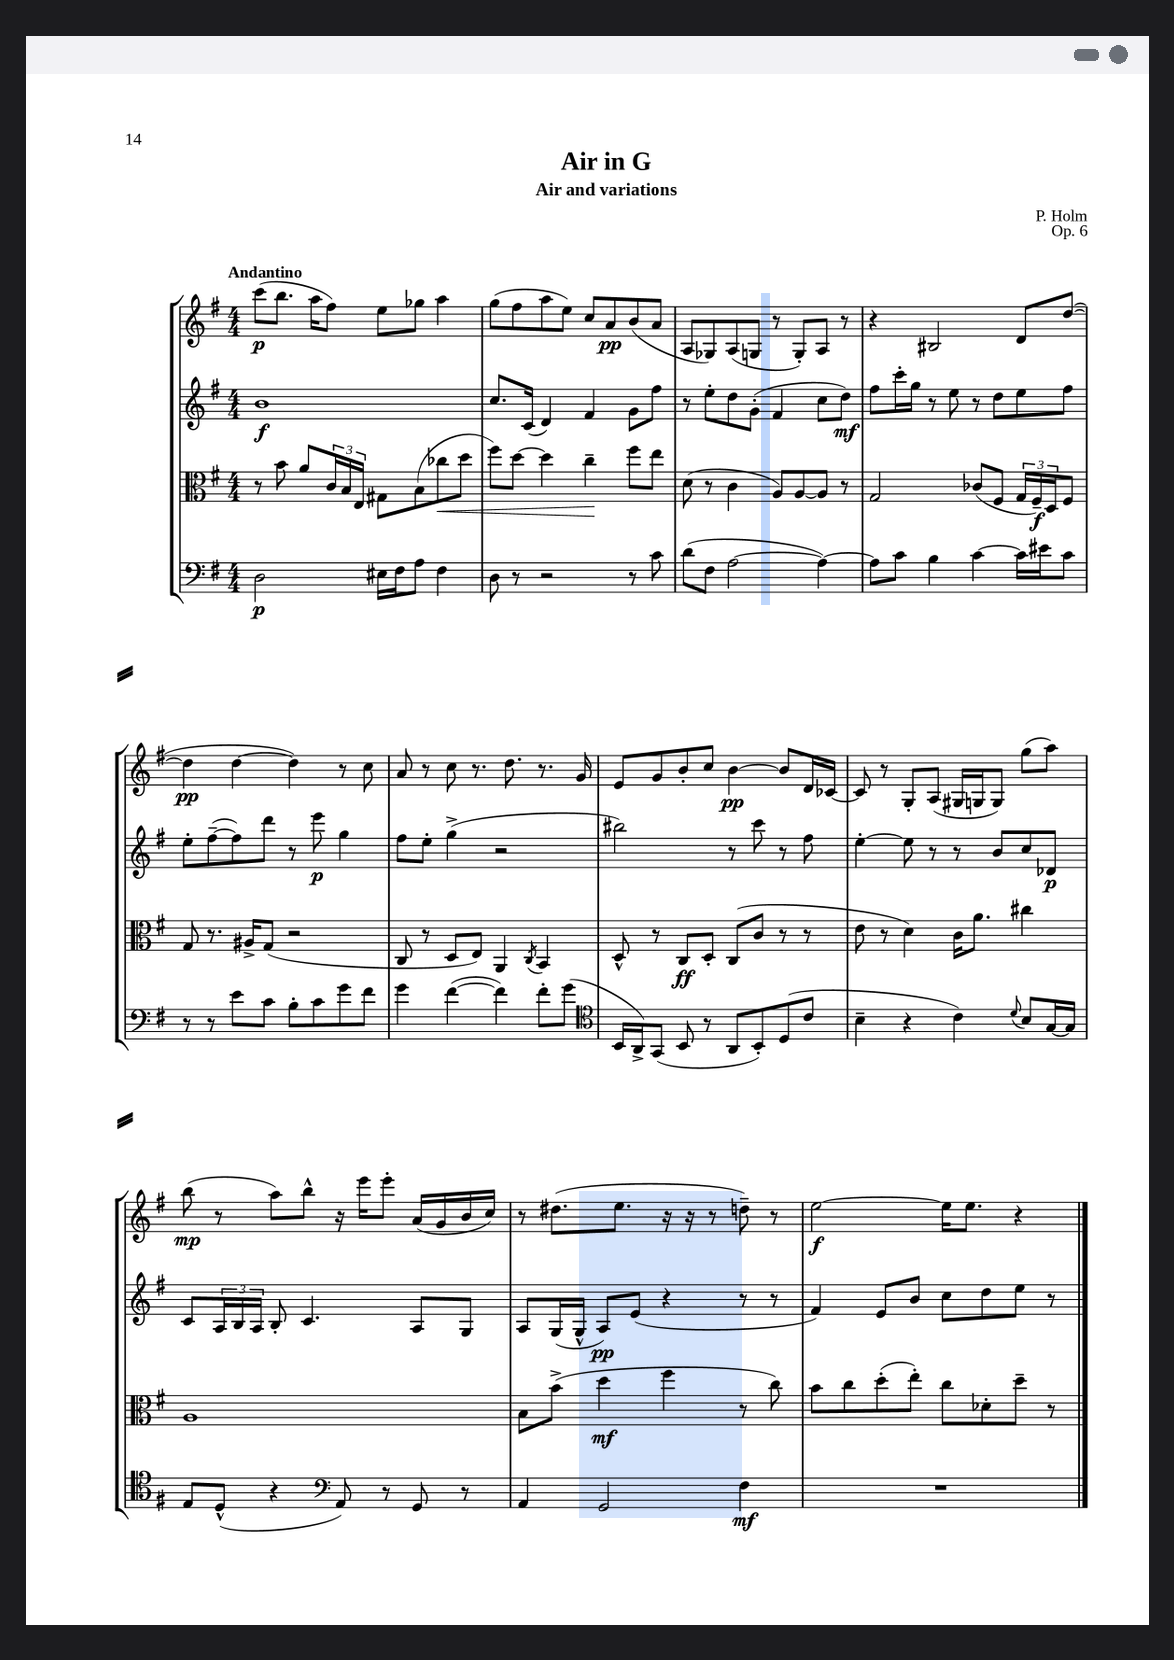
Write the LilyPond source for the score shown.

\header { title = "Air in G" composer = "P. Holm" subtitle = "Air and variations" opus = "Op. 6" }
<<
\new StaffGroup <<
\new Staff = "s0" {
    \clef treble \key g \major \numericTimeSignature \time 4/4 \tempo "Andantino"
    c'''8\p( b''8. a''16 fis''8) e''8 ges''8 a''4 |
    g''8( fis''8 a''8 e''8) c''8 a'8\pp b'8( a'8 |
    a8 ges8) a8( g8 r8 g8-.) a8 r8 |
    r4 bis2 d'8 d''8~( |
    d''4\pp d''4~ d''4) r8 c''8 |
    a'8 r8 c''8 r8. d''8. r8. g'16 |
    e'8 g'8 b'8-. c''8 b'4~\pp b'8 d'16 ces'16~ |
    ces'8 r8 g8-. a8( gis16 g16 g8) g''8( a''8) |
    b''8\mp( r8 a''8) b''8-^ r16 e'''16 e'''8-. a'16( g'16 b'16 c''16) |
    r8 dis''8.( e''8. r16 r16 r8 d''8--) r8 |
    e''2~\f e''16 e''8. r4 \bar "|." |
}
\new Staff = "s1" {
    \clef treble \key g \major \numericTimeSignature \time 4/4
    b'1\f |
    c''8. c'16( d'4) fis'4 g'8 fis''8 |
    r8 e''8-. d''8 g'8-.( fis'4 c''8 d''8\mf) |
    fis''8 c'''16-. g''16 r8 e''8 r8 d''8 e''8 fis''8 |
    e''8-. fis''8~--( fis''8) d'''8 r8 e'''8\p g''4 |
    fis''8 e''8-. g''4->( r2 |
    bis''2) r8 c'''8 r8 fis''8 |
    e''4~-. e''8 r8 r8 b'8 c''8 des'8\p |
    c'8 \tuplet 3/2 { a16 b16 a16 } b8-. c'4. a8 g8 |
    a8 g16( g16-^ a8\pp) e'8( r4 r8 r8 |
    fis'4) e'8 b'8 c''8 d''8 e''8 r8 \bar "|." |
}
\new Staff = "s2" {
    \clef alto \key g \major \numericTimeSignature \time 4/4
    r8 b'8 a'8 \tuplet 3/2 { c'16 b16 e16 } gis8 b8( ces''8\< d''8 |
    fis''8) d''8~ d''4 c''4--\! fis''8 e''8 |
    d'8( r8 c'4 a8) a8~ a8 r8 |
    g2 ces'8( fis8 \tuplet 3/2 { g16 fis16--\f) d16 } fis8 |
    g8 r8. ais16-> g8( r2 |
    c8 r8 d8 e8) a,4 \acciaccatura { c8 } b,4 |
    d8-^ r8 c8\ff d8-. c8( c'8 r8 r8 |
    e'8 r8 d'4) c'16 a'8. cis''4 |
    a1 |
    b8 b'8->( d''4\mf fis''4 r8 c''8) |
    b'8 c''8 d''8-.( e''8-.) c''8 des'8-. d''8-- r8 \bar "|." |
}
\new Staff = "s3" {
    \clef bass \key g \major \numericTimeSignature \time 4/4
    d2\p eis16 fis16 a8 fis4 |
    d8 r8 r2 r8 c'8 |
    d'8( fis8 a2~ a4~) |
    a8 c'8 b4 c'4~ c'16 eis'16 c'8 |
    r8 r8 e'8 c'8 b8-. c'8 g'8 fis'8 |
    g'4 fis'4~( fis'4) fis'8-. g'8( |
    \clef tenor b,16 a,16->) g,8( b,8 r8 a,8 b,8-.) d8( c'8 |
    b4-- r4 c'4) \appoggiatura { d'8 } b8 g16~ g16 |
    e8 d8-^( r4 \clef bass a,8) r8 g,8 r8 |
    a,4 g,2 fis4\mf |
    R1 \bar "|." |
}
>>
>>
\layout { \context { \Score \remove "Bar_number_engraver" } }
